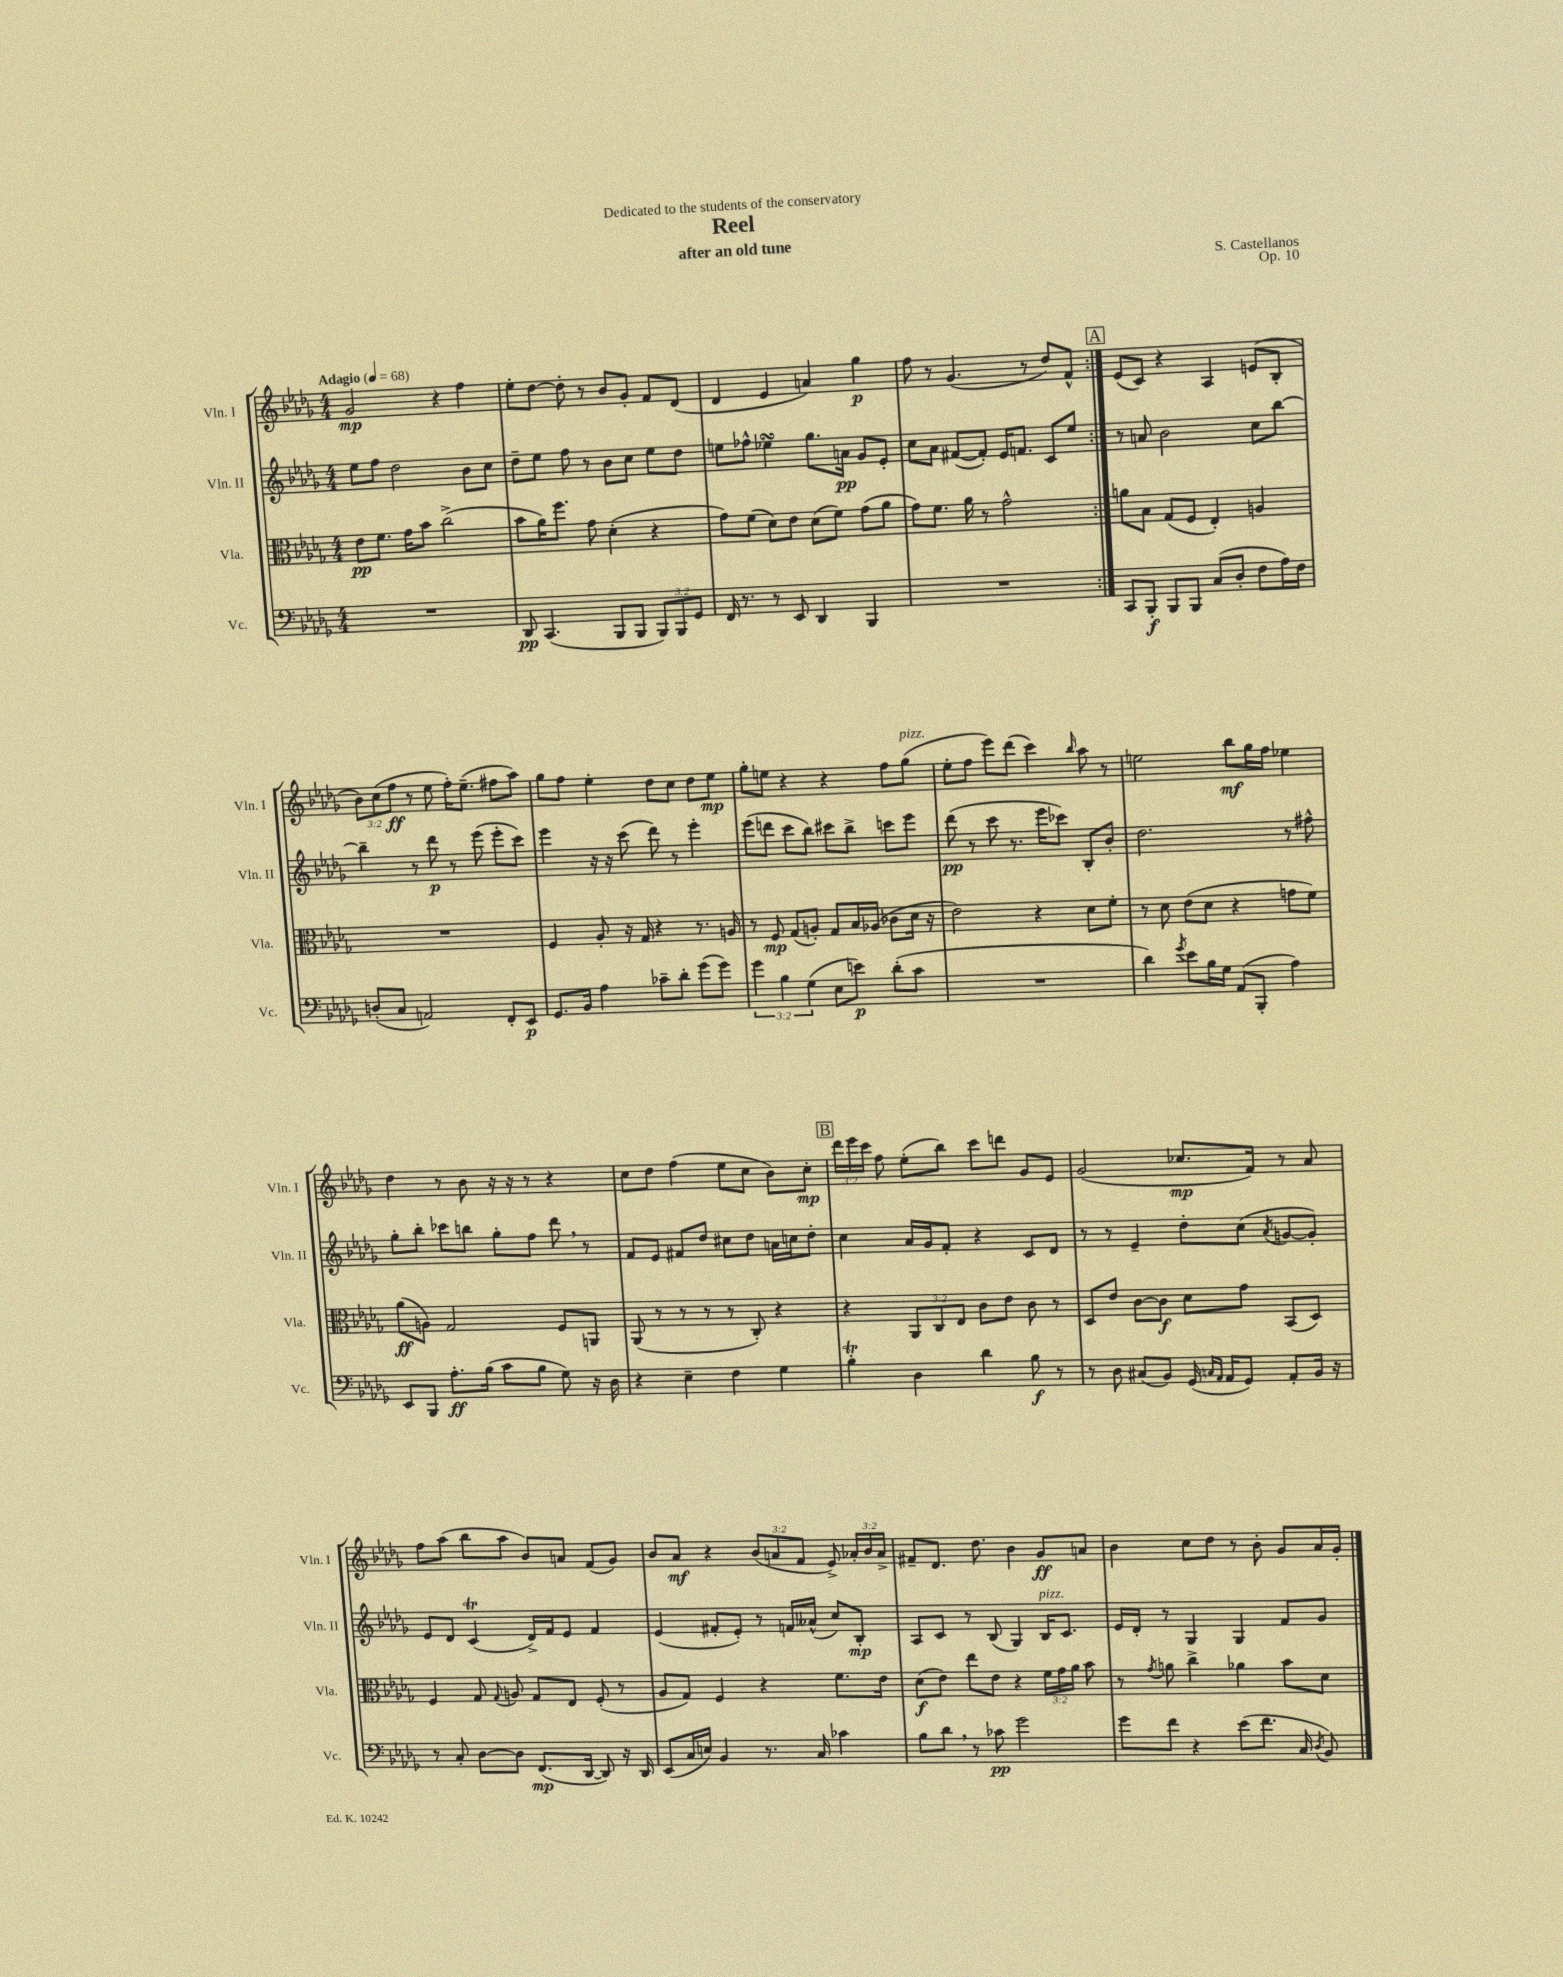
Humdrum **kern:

**kern	**kern	**kern	**kern
*staff4	*staff3	*staff2	*staff1
*clefF4	*clefC3	*clefG2	*clefG2
*k[b-e-a-d-g-]	*k[b-e-a-d-g-]	*k[b-e-a-d-g-]	*k[b-e-a-d-g-]
*M4/4	*M4/4	*M4/4	*M4/4
*MM68	*MM68	*MM68	*MM68
1r	8e-\L	8ee-\L	2g-/
.	8.f\J	8ff\J	.
.	.	2dd-\	.
.	16g-\LK	.	.
.	8b-\J	.	.
.	(2cc^\	.	4r
.	.	8b-\L	4ff\
.	.	8cc\J	.
=	=	=	=
8DD-/	8b-\L	8dd-~\L	8ee-'\L
(4.CC/	16a-\K)	8ee-\J	[8dd-\J
.	8.ff\J	.	.
.	.	8ff\	8dd-'\]
.	8g-\	8r	8r
8BBB-/L	(4d-'\	8b-\L	8b-/L
8BBB-/J	.	8cc\J	8g-'/J
12BBB-/L)	4r	8ee-\L	8f/L
12BBB-/	.	.	.
.	.	8dd-\J	(8d-/J
12GG-/J	.	.	.
=	=	=	=
16FF/	8g-\L)	8ee\L	4d-/
8.r	.	.	.
.	(8f\J	8ff-^^\J	.
8r	8d-\L)	4ee-\	4e-/
8EE-/	8e-\J	.	.
4DD-/	(8d-\L	8.gg-\L	4a/)
.	8f\J)	.	.
.	.	16a\Jk	.
4BBB-/	(8g-\L	8g-/L	4gg-\
.	8a-\J	8e-'/J	.
=	=	=	=
1r	8g-\L)	8cc\L	8ff\
.	8.f\J	8a-\J	8r
.	.	([8f#/L	(4.g-/
.	16a-\	.	.
.	8r	8f#'/]J)	.
.	2g-^^\	16e-/LK	.
.	.	8.f/J	.
.	.	.	8r
.	.	8c/L	8dd-/L)
.	.	8ee-/J	8f^^/J
=:|!	=:|!	=:|!	=:|!
8CC/L	8a\L	8r	(8e-/L
8BBB-'/J	8B-\J	8a/	8c/J)
8BBB-/L	(8G-/L	2b-\	4r
8BBB-/J	8F/J	.	.
(8C/L	4E-'/)	.	4A-/
8D-'/J	.	.	.
8F\L	4A/	8cc\L	(8e/L
16A-\L)	.	[8bb-\J	8B-'/J
16F\JJ	.	.	.
=	=	=	=
(8D'/L	1r	4bb-~\]	12b-\L)
.	.	.	(12cc\
8C/J	.	.	.
.	.	.	12ff\J
2AA/)	.	8r	8r
.	.	8ddd-\	8ee-\
.	.	8r	16ff'\LK)
.	.	.	(8.ee-~\J
.	.	(8eee-\	.
8FF'/L	.	8eee-'\L	8ff#\L
8EE-/J	.	8ccc\J)	8aa-\J)
=	=	=	=
8.GG-/L	4F/	4eee-\	8gg-\L
.	.	.	8ff\J
16BB-/Jk	.	.	.
4A-\	8A-'/	16r	4ee-'\
.	.	16r	.
.	16r	(8ccc\	.
.	16G-/	.	.
8c-~\L	4r	8ddd-\)	8dd-\L
8d-'\J	.	8r	8cc\J
(8g-\L	8.r	4eee-'\	8dd-\L
8g-\J)	.	.	8ee-\J
.	16A/	.	.
=	=	=	=
6g-\	8r	(8eee-\L	8gg-'\L
.	8F/	8ddd\J	8ee\J
6B-\	.	.	.
.	(8G-/L	8ccc\L	4r
(6G-\	.	.	.
.	8A'/J)	8bb-\J)	.
8E-\L	8G-/L	8ccc#\L	4r
8e\J)	16B-/L	8bb-^\J	.
.	(16A-/JJ	.	.
(8d-'\L	8c-\L	8ccc\L	8ff\L
8c\J	16d-\Jk	8eee-\J	(8gg-\J
.	16r	.	.
=	=	=	=
1r	2e-\)	(8ddd-\	8ee-'\L
.	.	8r	8ff\J
.	.	8ccc\	8eee-\L)
.	.	8.r	(8ddd-\J
.	4r	.	4ccc\)
.	.	16eee-\LK	.
.	.	8ccc-\J)	.
.	.	.	16qqbb-/
.	8d-\L	8B-'/L	8aa-\
.	8f'\J	8b-'/J	8r
=	=	=	=
4d-\)	8r	2.dd-\	2ee\
.	8d-\	.	.
8qg-/	.	.	.
8e-\L	(8e-\L	.	.
16B-\L	8d-\J	.	.
16G-\JJ	.	.	.
(8AA-/L	4r	.	8bb-\L
8BBB-'/J	.	.	16gg-\L
.	.	.	16ff\JJ
4A-\)	8g\L	8r	4ee-\
.	8f\J)	8ff#^^\	.
=	=	=	=
8EE-/L	(8a-\L	8gg-'\L	4dd-\
8BBB-/J	8A\J)	8bb-'\J	.
8.A-'\L	2G-/	8ccc-\L	8r
.	.	8bb\J	8b-\
(16B-\Jk	.	.	.
8c\L	.	8gg-'\L	16r
.	.	.	16r
8B-\J	.	8ff\J	8r
8G-\)	8F/L	8ddd-\	4r
16r	8AA/J	8r	.
16D-\	.	.	.
=	=	=	=
4r	(8AA-/	8f/L	8cc\L
.	8r	8e-/J	8dd-\J
4E-~\	8r	8f#/L	(4ff\
.	8r	8dd-/J	.
4F\	8r	8cc#\L	8ee-\L
.	8C'/)	8dd-\J	8cc\J
4G-\	4r	16a\LL	8b-\L)
.	.	16cc\J	.
.	.	8dd-'\J	8cc'\J
=	=	=	=
4B-'\	4r	4cc\	24ddd-\LL
.	.	.	24eee-\
.	.	.	24ccc\JJ
.	.	.	8ff\
4D-\	12AA-/L	16a-/LL	(8ee-'\L
.	.	16g-/J	.
.	12C/	.	.
.	.	8f'/J	8bb-\J)
.	12E-/J	.	.
4d-\	8c\L	4r	8ccc\L
.	8e-\J	.	8ddd\J
8B-\	8c\	8c/L	8g-/L
8r	8r	8d-/J	8e-/J
=	=	=	=
8r	8D-/L	8r	(2g-/
8D-\	8e-/J	8r	.
(8C#/L	[8c\L	4e-~/	.
8BB-/J)	8c\]J	.	.
(16GG-/	8d-\L	8dd-'\L	8.cc-/L
16qqC/LL	.	.	.
16qqAA-/JJ	.	.	.
16AA-/LK	.	.	.
8GG-/J)	8g-\J	(8cc\J	.
.	.	.	16f/Jk)
.	.	8qa-/	.
8AA-'/L	(8BB-/L	[8g/L	8r
16BB-/Jk	8D-/J)	8g'/]J)	8a-/
16r	.	.	.
=	=	=	=
8r	4F/	8e-/L	8ff\L
8C'/	.	8d-/J	(8aa-\J
[8D-\L	8G-/	(4c/	8bb-\L
.	8qqG-/	.	.
8D-\]J	8A/	.	8aa-\J
(8.FF/L	8G-/L	16d-^/LL)	8b-/L)
.	.	16f/J	.
.	8E-/J	8e-/J	8a/J
[16DD-/Jk	.	.	.
8DD-/])	(8F'/	4f/	(8f/L
16r	8r	.	8g-/J)
16DD-/	.	.	.
=	=	=	=
(8EE-/L	8A-/L	(4e-/	8b-/L
16C/L	8G-/J)	.	8a-/J
16E/JJ)	.	.	.
4BB-/	4F/	8f#'/L	4r
.	.	8e-'/J)	.
8.r	4r	8r	(12b-/L
.	.	.	12a/
.	.	16f/LL	.
.	.	.	12f/J
16C/	.	(16a--^^/JJ	.
4c-\	8.f\L	8cc/L)	8e-^/)
.	.	8B-'/J	24a-'/LL
.	.	.	24b-/
.	16e-\Jk	.	.
.	.	.	24a-^/JJ
=	=	=	=
8B-\L	(8d-\L	8A-/L	8f#~/L
8d-\J	8e-\J)	8c/J	8.d-/J
8r	8ee-\L	8r	.
.	.	.	8.dd-\
8c-\	8e-\J	(8B-/	.
2g-\	4r	4G-/)	4b-\
.	24f\LL	16B-/LK	8g-/L
.	24g-\	.	.
.	.	8.c/J	.
.	24a-\JJ	.	.
.	8b-\	.	8a/J
=	=	=	=
8g-\L	8r	16e-/LL	4b-\
.	.	16d-'/JJ	.
.	8qg-/	.	.
8f\J	8a\	8r	.
4r	4cc^\	4G-/	8cc\L
.	.	.	8dd-\J
(8e-\L	4a-\	4G-/	8r
8.f\J	.	.	8b-'\
.	8b-\L	8f/L	8g-/L
16C/	.	.	.
8qD-/	.	.	.
8BB-/)	8d-\J	8g-/J	16a-/L
.	.	.	16g-'/JJ
==	==	==	==
*-	*-	*-	*-
